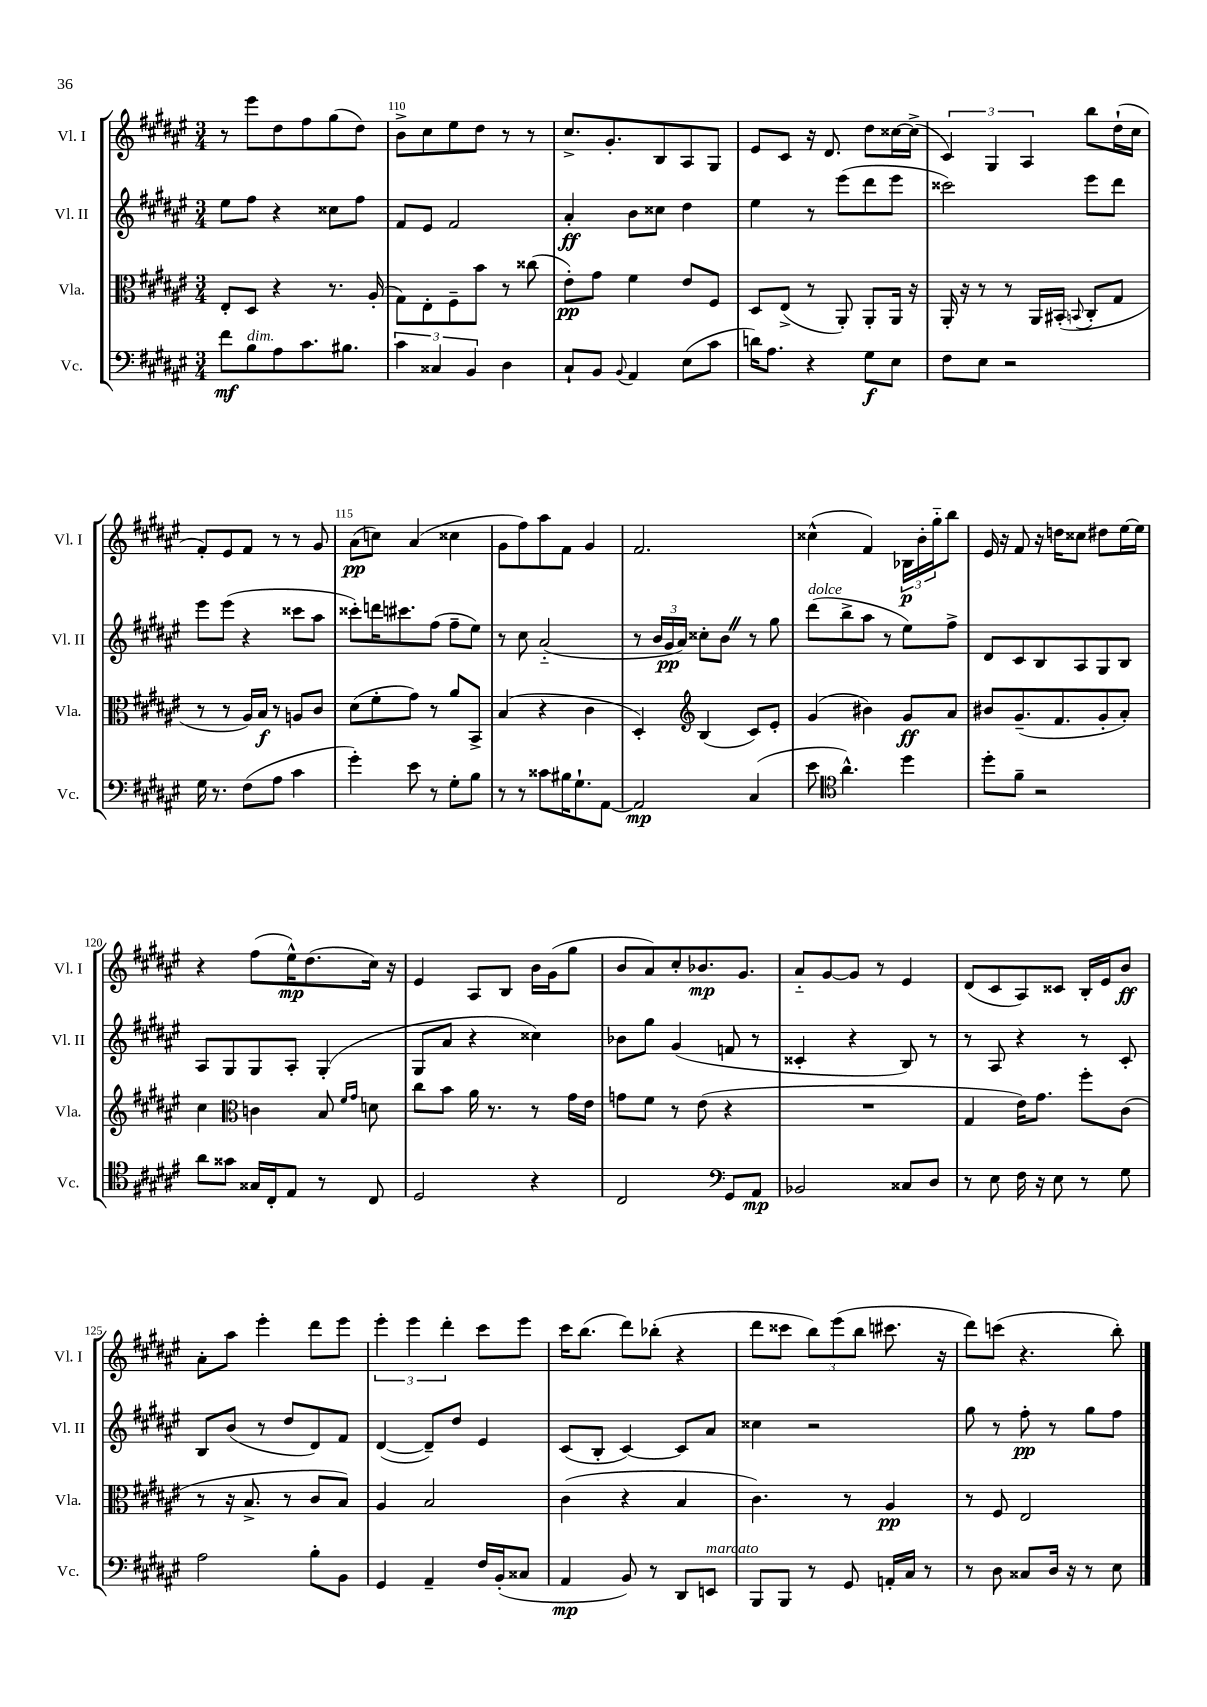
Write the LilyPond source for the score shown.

<<
\new StaffGroup <<
\new Staff = "s0" \with { instrumentName = "Vl. I" shortInstrumentName = "Vl. I" } {
    \clef treble \key fis \major \numericTimeSignature \time 3/4
    r8 eis'''8 dis''8 fis''8 gis''8( dis''8) |
    b'8-> cis''8 eis''8 dis''8 r8 r8 |
    cis''8.-> gis'8.-. b8 ais8 gis8 |
    eis'8 cis'8 r16 dis'8. dis''8 cisis''16~ cisis''16->( |
    \tuplet 3/2 { cis'4) gis4 ais4 } b''8 dis''16-!( cis''16 |
    fis'8-.) eis'8 fis'8 r8 r8 gis'8 |
    ais'8\pp( c''8) ais'4( cisis''4 |
    gis'8 fis''8) ais''8 fis'8 gis'4 |
    fis'2. |
    cisis''4-^( fis'4) \tuplet 3/2 { bes16\p b'16-. gis''16-_ } b''8 |
    eis'16 r16 fis'8 r16 d''16 cisis''8 dis''8 eis''16~ eis''16 |
    r4 fis''8( eis''16-^\mp) dis''8.( cis''16) r16 |
    eis'4 ais8 b8 b'16 gis'16( gis''8 |
    b'8 ais'8) cis''8-. bes'8.\mp gis'8. |
    ais'8-_ gis'8~ gis'8 r8 eis'4 |
    dis'8( cis'8 ais8) cisis'8 b16-. eis'16 b'8\ff |
    ais'8-. ais''8 eis'''4-. dis'''8 eis'''8 |
    \tuplet 3/2 { eis'''4-. eis'''4 dis'''4-. } cis'''8 eis'''8 |
    cis'''16 b''8.( dis'''8) bes''8-.( r4 |
    dis'''8 cisis'''8 \tuplet 3/2 { b''8) eis'''8( b''8 } cis'''8. r16 |
    dis'''8) c'''8( r4. b''8-.) \bar "|." |
}
\new Staff = "s1" \with { instrumentName = "Vl. II" shortInstrumentName = "Vl. II" } {
    \clef treble \key fis \major \numericTimeSignature \time 3/4
    eis''8 fis''8 r4 cisis''8 fis''8 |
    fis'8 eis'8 fis'2 |
    ais'4-.\ff b'8 cisis''8 dis''4 |
    eis''4 r8 eis'''8( dis'''8 eis'''8 |
    cisis'''2) eis'''8 dis'''8 |
    eis'''8 eis'''8( r4 cisis'''8 ais''8 |
    cisis'''8-.) d'''16 cis'''8. fis''8( fis''8-- eis''8) |
    r8 cis''8 ais'2-_( |
    r8 \tuplet 3/2 { b'16 gis'16\pp ais'16) } cisis''8-. b'8 \once \override BreathingSign.text = \markup { \musicglyph "scripts.caesura.straight" } \breathe r8 gis''8 |
    dis'''8^\markup { \italic "dolce" }( b''8-> ais''8 r8 eis''8) fis''8-> |
    dis'8 cis'8 b8 ais8 gis8 b8 |
    ais8 gis8 gis8 ais8-. gis4-.( |
    gis8 ais'8 r4 cisis''4) |
    bes'8 gis''8 gis'4( f'8 r8 |
    cisis'4-. r4 b8) r8 |
    r8 ais8 r4 r8 cis'8-. |
    b8 b'8( r8 dis''8 dis'8) fis'8 |
    dis'4~( dis'8--) dis''8 eis'4 |
    cis'8( b8-. cis'4~) cis'8 ais'8 |
    cisis''4 r2 |
    gis''8 r8 fis''8-.\pp r8 gis''8 fis''8 \bar "|." |
}
\new Staff = "s2" \with { instrumentName = "Vla." shortInstrumentName = "Vla." } {
    \clef alto \key fis \major \numericTimeSignature \time 3/4
    eis8-. dis8 r4 r8. ais16-.( |
    gis8) eis8-. fis8-- b'8 r8 cisis''8( |
    eis'8-.\pp) gis'8 fis'4 eis'8 fis8 |
    dis8 eis8->( r8 ais,8-.) ais,8-. ais,16 r16 |
    ais,16-. r16 r8 r8 ais,16 bis,16-.( \appoggiatura { b,8 } cis8-. gis8 |
    r8 r8 ais16) b16\f r8 a8 cis'8 |
    dis'8( fis'8-. gis'8) r8 ais'8 b,8-> |
    b4( r4 cis'4 |
    dis4-.) \clef treble b4( cis'8) eis'8-. |
    gis'4( bis'4) gis'8\ff ais'8 |
    bis'8 gis'8.--( fis'8. gis'8-. ais'8-.) |
    cis''4 \clef alto c'4 b8 \grace { fis'16 gis'16 } d'8 |
    cis''8 b'8 ais'16 r8. r8 gis'16 eis'16 |
    g'8 fis'8 r8 eis'8( r4 |
    R2. |
    gis4 eis'16) gis'8. fis''8-. cis'8( |
    r8 r16 b8.-> r8 cis'8 b8) |
    ais4 b2 |
    cis'4( r4 b4 |
    cis'4.) r8 ais4\pp |
    r8 fis8 eis2 \bar "|." |
}
\new Staff = "s3" \with { instrumentName = "Vc." shortInstrumentName = "Vc." } {
    \clef bass \key fis \major \numericTimeSignature \time 3/4
    fis'8\mf b8^\markup { \italic "dim." } ais8 cis'8. bis8. |
    \tuplet 3/2 { cis'4 cisis4 b,4 } dis4 |
    cis8-! b,8 \appoggiatura { b,8 } ais,4 eis8( cis'8 |
    d'16) ais8. r4 gis8\f eis8 |
    fis8 eis8 r2 |
    gis16 r8. fis8( ais8 cis'4 |
    gis'4-.) eis'8 r8 gis8-. b8 |
    r8 r8 cisis'8 bis16 gis8.-! ais,8~ |
    ais,2\mp cis4( |
    eis'8 \clef tenor ais'4.-^) dis''4 |
    dis''8-. fis'8-- r2 |
    ais'8 gisis'8 gisis16 cis16-. eis8 r8 cis8 |
    dis2 r4 |
    cis2 \clef bass gis,8 ais,8\mp |
    bes,2 cisis8 dis8 |
    r8 eis8 fis16 r16 eis8 r8 gis8 |
    ais2 b8-. b,8 |
    gis,4 ais,4-- fis16 b,16-.( cisis8 |
    ais,4\mp b,8) r8 dis,8 e,8^\markup { \italic "marcato" } |
    b,,8 b,,8 r8 gis,8 a,16-. cis16 r8 |
    r8 dis8 cisis8 dis16 r16 r8 eis8 \bar "|." |
}
>>
>>
\layout { \context { \Score currentBarNumber = #109 \override BarNumber.break-visibility = ##(#f #t #t) barNumberVisibility = #(every-nth-bar-number-visible 5) } }
